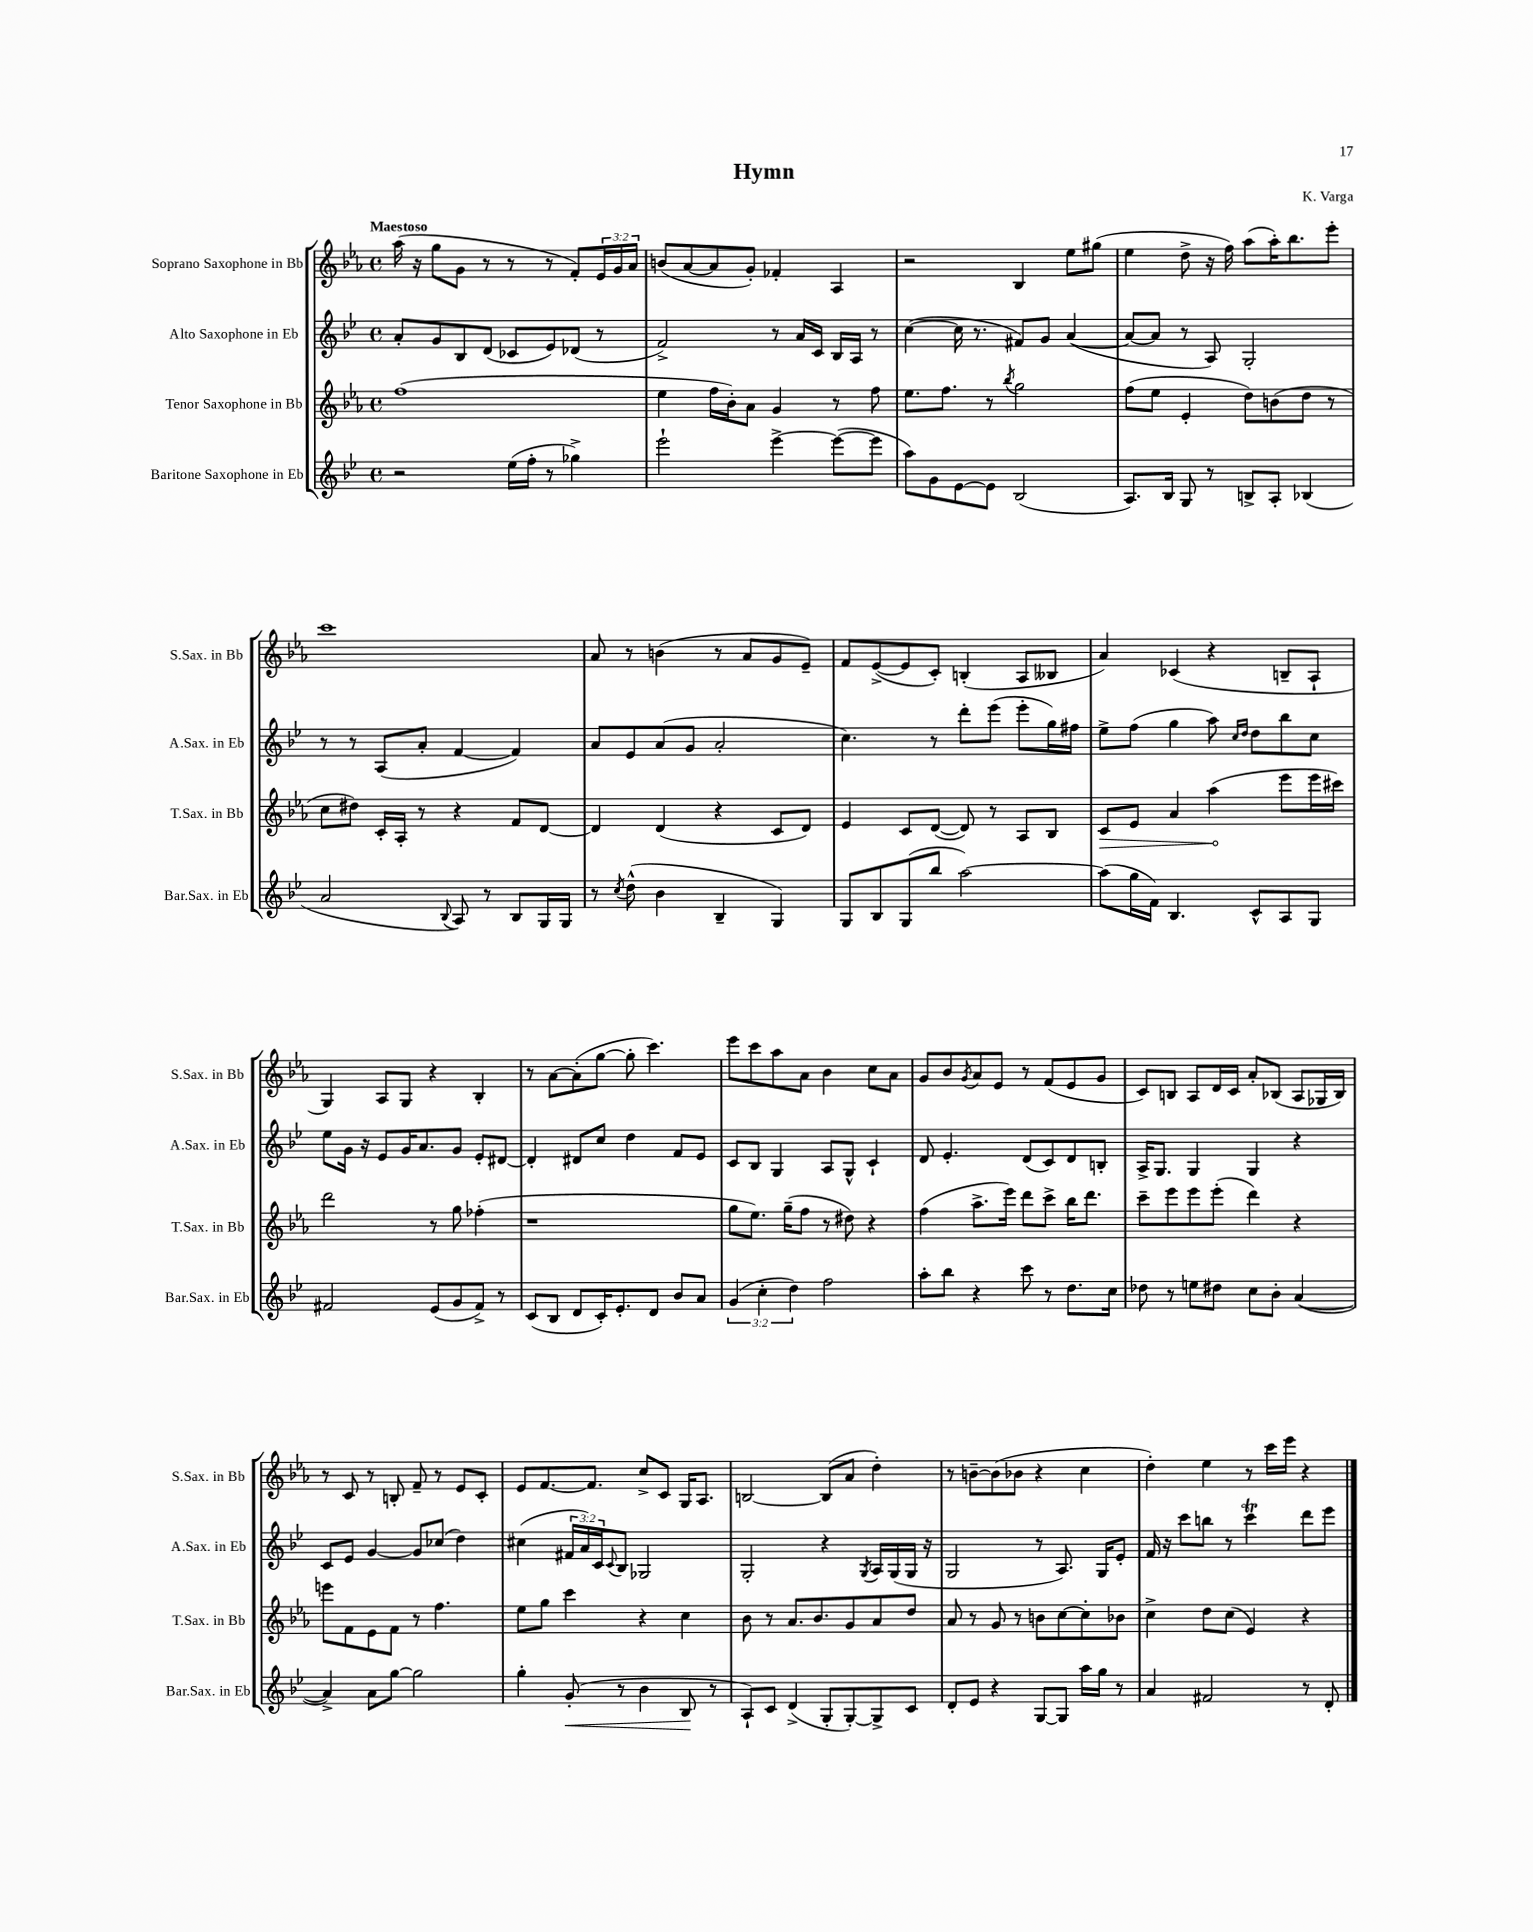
\header { title = "Hymn" composer = "K. Varga" }
<<
\new StaffGroup <<
\new Staff = "s0" \with { instrumentName = "Soprano Saxophone in Bb" shortInstrumentName = "S.Sax. in Bb" } {
    \clef treble \key ees \major \defaultTimeSignature \time 4/4 \override Staff.TupletNumber.text = #tuplet-number::calc-fraction-text \tempo "Maestoso"
    aes''16( r16 g''8 g'8 r8 r8 r8 f'8-.) \tuplet 3/2 { ees'16 g'16 aes'16 } |
    b'8( aes'8~ aes'8 g'8-.) fes'4-. aes4 |
    r2 bes4 ees''8 gis''8( |
    ees''4 d''8-> r16 f''16) aes''8( aes''16-.) bes''8. ees'''8-. |
    c'''1 |
    aes'8 r8 b'4( r8 aes'8 g'8 ees'8--) |
    f'8 ees'8~->( ees'8 c'8-.) b4-.( aes8 beses8 |
    aes'4) ces'4( r4 b8-- aes8-! |
    g4) aes8 g8 r4 bes4-. |
    r8 aes'8~ aes'8-.( g''8~ g''8-. c'''4.) |
    ees'''8 c'''8 aes''8 aes'8 bes'4 c''8 aes'8 |
    g'8 bes'8 \acciaccatura { g'8 } aes'8 ees'8 r8 f'8( ees'8 g'8 |
    c'8) b8 aes8 d'16 c'16 aes'8-. bes8( aes8 ges16 bes16) |
    r8 c'8 r8 b8-. f'8-- r8 ees'8 c'8-. |
    ees'8 f'8.~ f'8. c''8-> c'8 g16 aes8. |
    b2~ b8( aes'8 d''4-.) |
    r8 b'8~-- b'8( bes'8 r4 c''4 |
    d''4-.) ees''4 r8 c'''16 ees'''16 r4 \bar "|." |
}
\new Staff = "s1" \with { instrumentName = "Alto Saxophone in Eb" shortInstrumentName = "A.Sax. in Eb" } {
    \clef treble \key bes \major \defaultTimeSignature \time 4/4 \override Staff.TupletNumber.text = #tuplet-number::calc-fraction-text
    a'8-. g'8 bes8 d'8( ces'8 ees'8) des'8( r8 |
    f'2->) r8 a'16 c'16 bes16 a16 r8 |
    c''4~( c''16 r8. fis'8) g'8 a'4~( |
    a'8~ a'8 r8 a8) g2-. |
    r8 r8 a8( a'8-. f'4~ f'4) |
    a'8 ees'8 a'8( g'8 a'2-. |
    c''4.) r8 d'''8-. ees'''8( ees'''8-. g''16) fis''16 |
    ees''8-> f''8( g''4 a''8) \grace { c''16 d''16 } d''8 bes''8 c''8 |
    ees''8 g'16 r16 ees'8 g'16 a'8. g'8 ees'8-. dis'8~ |
    dis'4-. dis'8 c''8 d''4 f'8 ees'8 |
    c'8 bes8 g4 a8 g8-^ c'4-! |
    d'8 ees'4.-. d'8( c'8) d'8 b8-. |
    a16-> g8. g4 g4 r4 |
    c'8 ees'8 g'4~ g'8 ces''8( d''4) |
    cis''4( \tuplet 3/2 { fis'16 a'16) c'16 } \appoggiatura { c'8 } bes8 ges2 |
    g2-. r4 \acciaccatura { g8 } a16 g16( g16 r16 |
    g2 r8 a8.) g16 ees'8-. |
    f'16 r16 c'''8 b''8 r8 c'''4\trill d'''8 ees'''8 \bar "|." |
}
\new Staff = "s2" \with { instrumentName = "Tenor Saxophone in Bb" shortInstrumentName = "T.Sax. in Bb" } {
    \clef treble \key ees \major \defaultTimeSignature \time 4/4
    f''1( |
    ees''4 f''16 bes'16-.) aes'8 g'4 r8 f''8 |
    ees''8. f''8. r8 \acciaccatura { bes''8 } g''2 |
    f''8( ees''8 ees'4-. d''8) b'8( d''8 r8 |
    c''8 dis''8) c'16-. aes16-. r8 r4 f'8 d'8~ |
    d'4 d'4( r4 c'8 d'8) |
    ees'4 c'8 d'8~( d'8) r8 aes8 bes8 |
    \once \override Hairpin.circled-tip = ##t c'8\> ees'8 aes'4 aes''4\!( ees'''8 ees'''16 cis'''16) |
    d'''2 r8 g''8 fes''4-.( |
    r1 |
    g''8 ees''8.) g''16--( f''8 r8 dis''8) r4 |
    f''4( aes''8.-> ees'''16) d'''8 c'''8-> bes''16 d'''8. |
    c'''8-- ees'''8 ees'''8 ees'''8-.( d'''4) r4 |
    e'''8 f'8 ees'8 f'8 r8 f''4. |
    ees''8 g''8 c'''4 r4 c''4 |
    bes'8 r8 aes'8. bes'8. g'8 aes'8 d''8 |
    aes'8 r8 g'8 r8 b'8 c''8~ c''8-. bes'8 |
    c''4-> d''8 c''8( ees'4) r4 \bar "|." |
}
\new Staff = "s3" \with { instrumentName = "Baritone Saxophone in Eb" shortInstrumentName = "Bar.Sax. in Eb" } {
    \clef treble \key bes \major \defaultTimeSignature \time 4/4 \override Staff.TupletNumber.text = #tuplet-number::calc-fraction-text
    r2 ees''16( f''16-. r8 ges''4->) |
    ees'''2-! ees'''4~-> ees'''8~( ees'''8 |
    a''8) g'8 ees'8~ ees'8 bes2( |
    a8.) bes16 g8 r8 b8-> a8-. bes4( |
    a'2 \appoggiatura { bes8 } a8) r8 bes8 g16 g16 |
    r8 \acciaccatura { c''8 } d''8-^( bes'4 bes4-- g4) |
    g8 bes8 g8( bes''8 a''2~) |
    a''8( g''16 f'16) bes4. c'8-^ a8 g8 |
    fis'2 ees'8( g'8 fis'8->) r8 |
    c'8( bes8 d'8 c'16-.) ees'8.-. d'8 bes'8 a'8 |
    \tuplet 3/2 { g'4( c''4-. d''4) } f''2 |
    a''8-. bes''8 r4 c'''8 r8 d''8. c''16 |
    des''8 r8 e''8 dis''8 c''8 bes'8-. a'4~( |
    a'4->) a'8 g''8~ g''2 |
    g''4-. g'8-.\<( r8 bes'4 bes8\! r8 |
    a8-!) c'8 d'4->( g8-. g8~-.) g8-> c'8 |
    d'8-. ees'8 r4 g8~ g8 a''16 g''16 r8 |
    a'4 fis'2 r8 d'8-. \bar "|." |
}
>>
>>
\layout { \context { \Score \remove "Bar_number_engraver" } }
